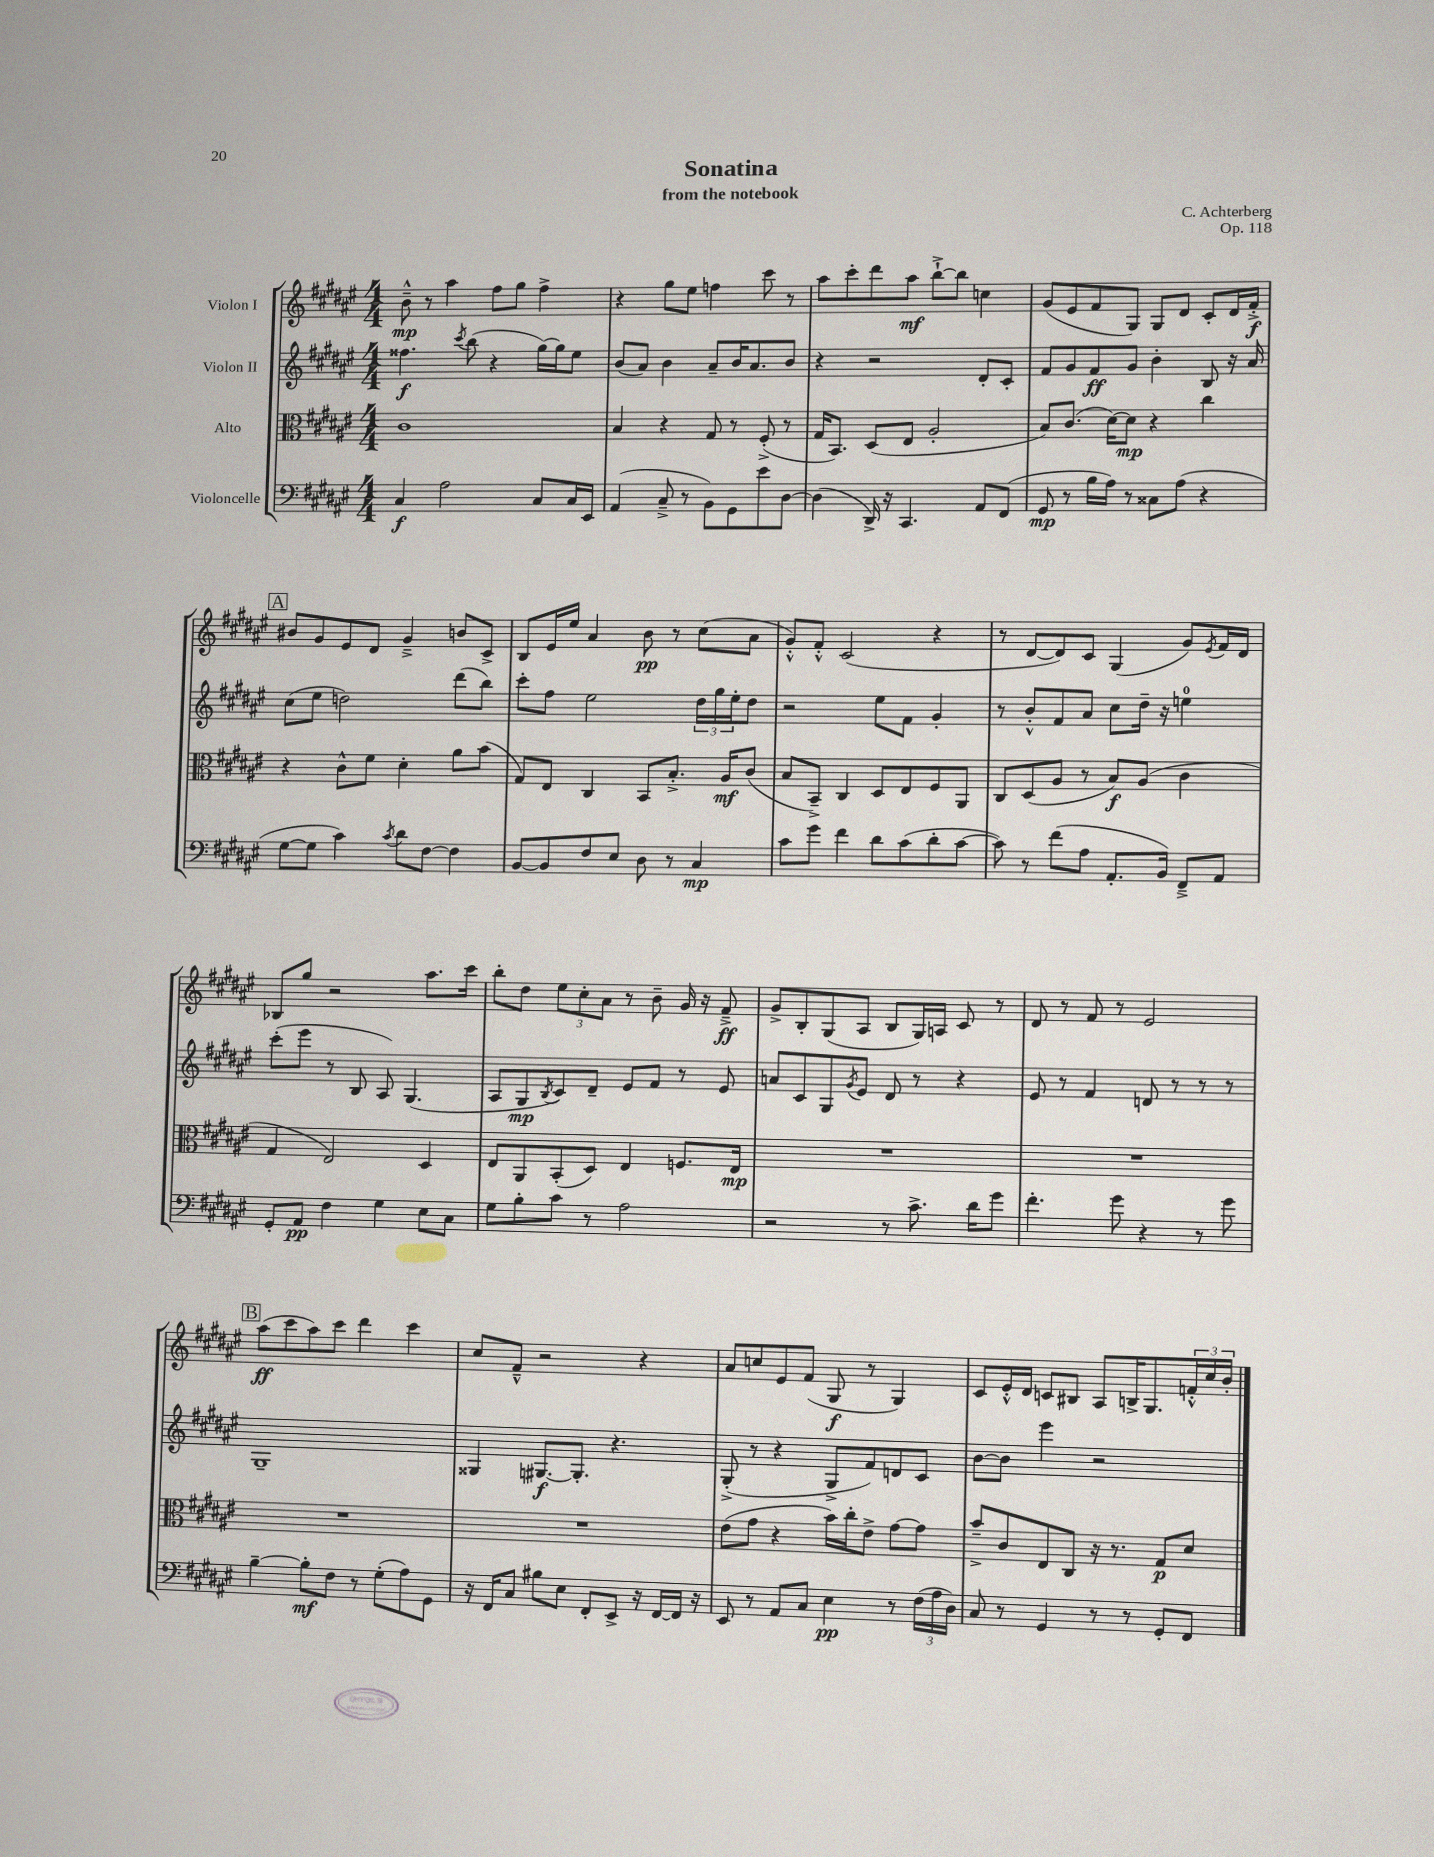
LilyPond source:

\header { title = "Sonatina" composer = "C. Achterberg" subtitle = "from the notebook" opus = "Op. 118" }
<<
\new StaffGroup <<
\new Staff = "s0" \with { instrumentName = "Violon I" } {
    \clef treble \key fis \major \numericTimeSignature \time 4/4
    b'8---^\mp r8 ais''4 fis''8 gis''8 fis''4-> |
    r4 gis''8 eis''8 f''4 cis'''8 r8 |
    ais''8 cis'''8-. dis'''8 ais''8\mf b''8~-!-> b''8 c''4 |
    gis'8( eis'8 fis'8 gis8) gis8 dis'8 cis'8-. dis'16 fis'16-.->\f |
    \mark \markup { \box "A" } bis'8 gis'8 eis'8 dis'8 gis'4---> b'8 cis'8-> |
    b8 eis'16 eis''16 ais'4 b'8\pp r8 cis''8( ais'8 |
    gis'8-.-^) fis'8-.-^ cis'2( r4 |
    r8 dis'8~ dis'8) cis'8 gis4( gis'8) \acciaccatura { eis'8 } fis'16 dis'16 |
    bes8 gis''8 r2 ais''8. cis'''16 |
    b''8-. dis''8 \tuplet 3/2 { eis''8 cis''8-. ais'8 } r8 b'8-- gis'16 r16 fis'8--->\ff |
    gis'8-> b8-. gis8( ais8 b8 gis16) a16 cis'8 r8 |
    dis'8 r8 fis'8 r8 eis'2 |
    \mark \markup { \box "B" } ais''8\ff( cis'''8 ais''8) cis'''8 dis'''4 cis'''4 |
    cis''8 fis'8---^ r2 r4 |
    ais'8 c''8 eis'8 fis'8( gis8\f r8 gis4) |
    cis'8 eis'16-.-^ dis'16 c'8 bis8 ais8 b16-> gis8. \tuplet 3/2 { f'16-.-^ cis''16 b'16-. } \bar "|." |
}
\new Staff = "s1" \with { instrumentName = "Violon II" } {
    \clef treble \key fis \major \numericTimeSignature \time 4/4
    fisis''4.\f \acciaccatura { cis'''8 } b''8( r4 gis''16~) gis''16 eis''8 |
    b'8( ais'8) b'4 ais'8-- b'16 ais'8. b'8 |
    r4 r2 dis'8-. cis'8-. |
    fis'8 gis'8 fis'8\ff gis'8 b'4-. b8 r16 ais'16 |
    \mark \markup { \box "A" } cis''8( eis''8 d''2) dis'''8( b''8) |
    cis'''8-. fis''8 eis''2 \tuplet 3/2 { dis''16 gis''16 eis''16-. } dis''8 |
    r2 eis''8 fis'8 gis'4-. |
    r8 b'8-.-^ fis'8 ais'8 cis''8 dis''16-- r16 e''4-0 |
    cis'''8-.( eis'''8 r8 b8 ais8) gis4.( |
    ais8 gis8\mp \acciaccatura { b8 } cis'8) dis'8-- eis'8 fis'8 r8 eis'8 |
    a'8 cis'8 gis8 \acciaccatura { gis'8 } eis'8 dis'8 r8 r4 |
    eis'8 r8 fis'4 d'8 r8 r8 r8 |
    \mark \markup { \box "B" } gis1-- |
    gisis4 gis8.~\f gis8.-. r4. |
    gis8-.->( r8 r4 gis8-> fis'8) d'8 cis'8 |
    b'8~ b'8 eis'''4 r2 \bar "|." |
}
\new Staff = "s2" \with { instrumentName = "Alto" } {
    \clef alto \key fis \major \numericTimeSignature \time 4/4
    cis'1 |
    b4 r4 gis8 r8 fis8-.->( r8 |
    gis16 b,8.) dis8( eis8 ais2-. |
    b8) cis'8.( dis'16~) dis'8\mp r4 cis''4 |
    \mark \markup { \box "A" } r4 cis'8-^ fis'8 dis'4-. ais'8 b'8( |
    gis8) eis8 cis4 b,8 b8.-.-> ais16\mf cis'8( |
    b8 b,8--->) cis4 dis8 eis8 fis8 ais,8 |
    cis8 dis8( ais8 r8 b8\f) ais8( cis'4 |
    gis4 eis2) dis4 |
    eis8 ais,8 b,8-.( dis8) eis4 f8. eis16\mp |
    R1 |
    R1 |
    \mark \markup { \box "B" } R1 |
    R1 |
    eis'8( gis'8 r4 b'16) cis''16-. eis'8-> gis'8~ gis'8 |
    b'8---> cis'8 eis8 cis8 r16 r8. gis8\p dis'8 \bar "|." |
}
\new Staff = "s3" \with { instrumentName = "Violoncelle" } {
    \clef bass \key fis \major \numericTimeSignature \time 4/4
    cis4\f ais2 cis8 cis16 eis,16 |
    ais,4( cis8---> r8 b,8) gis,8 eis'8 dis8~ |
    dis4( dis,16->) r16 cis,4. ais,8 fis,8( |
    gis,8\mp r8 b16 ais16) r8 cisis8 ais8( r4 |
    \mark \markup { \box "A" } gis8~ gis8 cis'4) \acciaccatura { cis'8 } dis'8 fis8~ fis4 |
    b,8~ b,8 fis8 eis8 dis8 r8 cis4\mp |
    cis'8 gis'8 fis'4 dis'8 cis'8( dis'8-. cis'8~ |
    cis'8) r8 fis'8( ais8 ais,8.-. b,16) fis,8---> ais,8 |
    gis,8-. ais,8\pp fis4 gis4 eis8 cis8 |
    gis8 b8-. cis'8 r8 ais2 |
    r2 r8 cis'8.-> dis'16 gis'8 |
    fis'4.-. gis'8 r4 r8 gis'8 |
    \mark \markup { \box "B" } b4~-- b8-.\mf fis8 r8 gis8-.( ais8) gis,8 |
    r16 fis,16 cis8 bis8 eis8 fis,8-. eis,8-> r16 fis,16~ fis,16 r16 |
    eis,8 r8 ais,8 cis8 eis4\pp r8 \tuplet 3/2 { fis16( ais16 dis16) } |
    cis8 r8 gis,4 r8 r8 gis,8-. fis,8 \bar "|." |
}
>>
>>
\layout { \context { \Score \remove "Bar_number_engraver" } }
